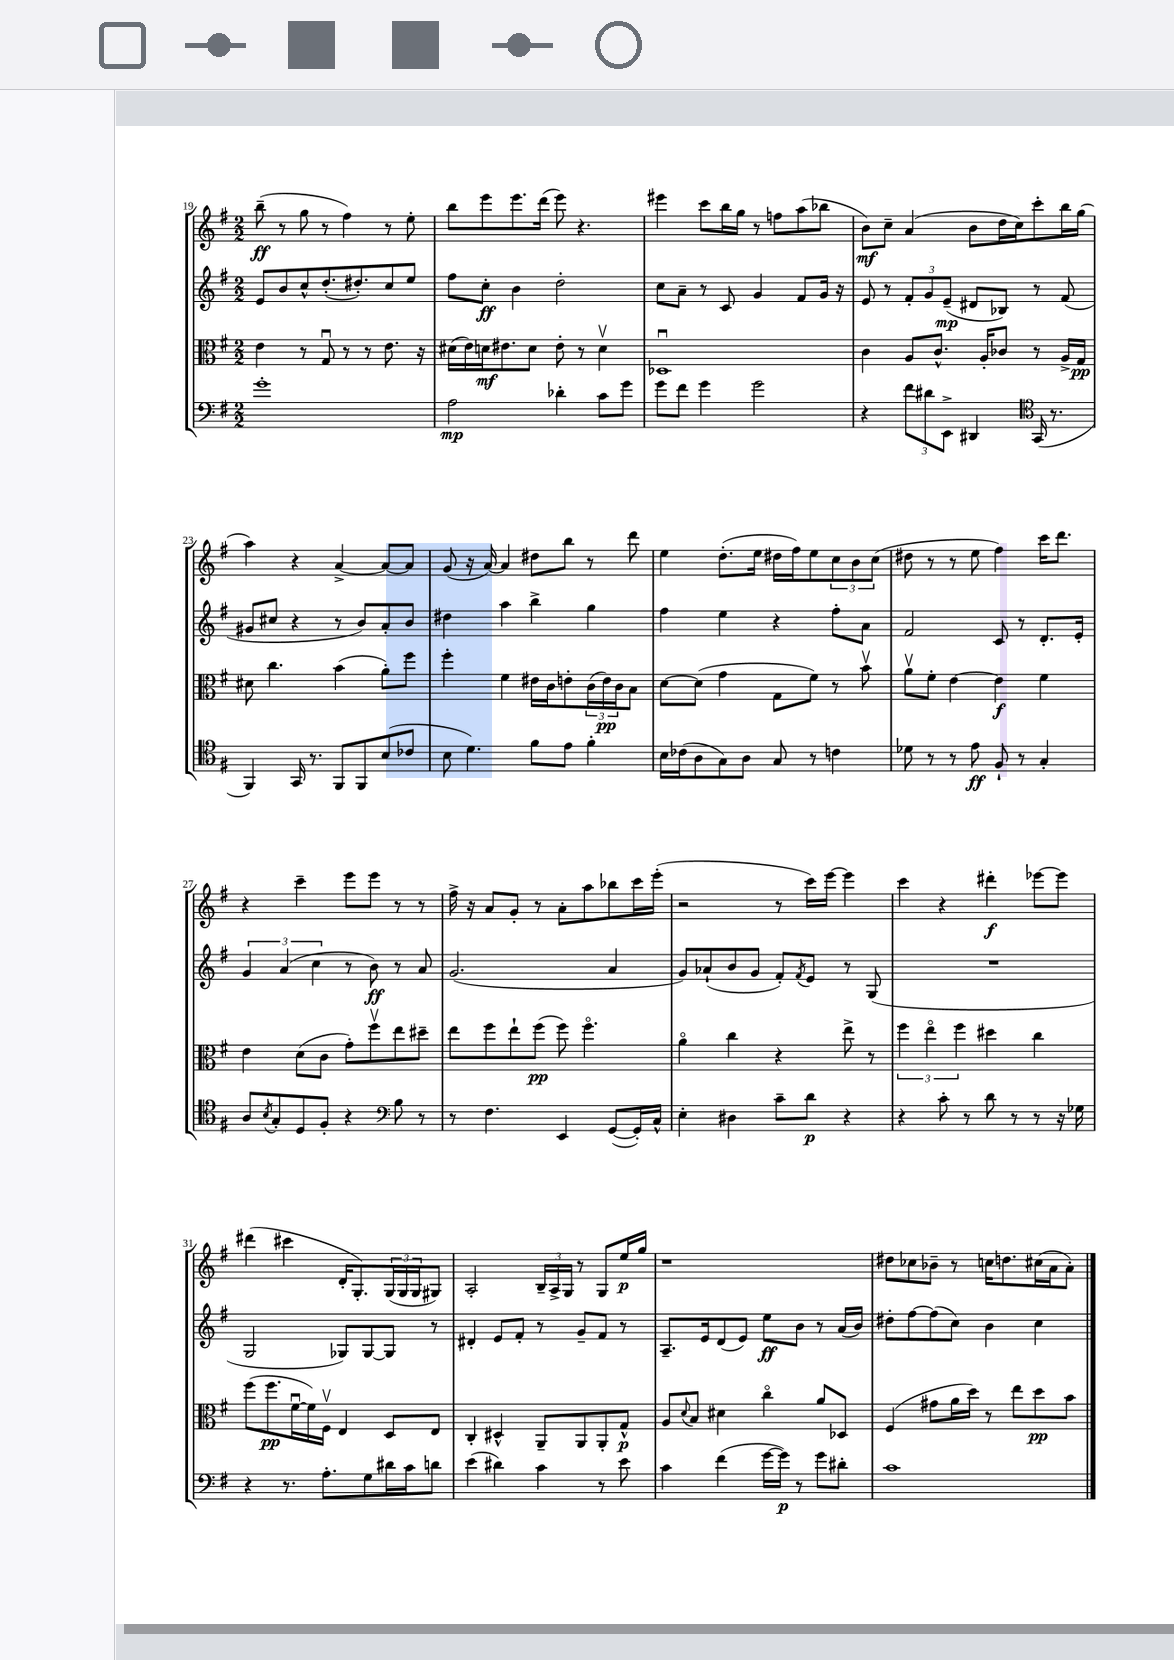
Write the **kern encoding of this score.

**kern	**dynam	**kern	**dynam	**kern	**dynam	**kern	**dynam
*part4	*part4	*part3	*part3	*part2	*part2	*part1	*part1
*staff4	*staff4	*staff3	*staff3	*staff2	*staff2	*staff1	*staff1
*clefF4	*	*clefC3	*	*clefG2	*	*clefG2	*
*k[f#]	*	*k[f#]	*	*k[f#]	*	*k[f#]	*
*M2/2	*	*M2/2	*	*M2/2	*	*M2/2	*
=19	=19	=19	=19	=19	=19	=19	=19
1g'	.	4e\	.	8e/L	.	(8bb~\	ff
.	.	.	.	8b/	.	8r	.
.	.	8r	.	8cc^^/	.	8gg\	.
.	.	8Gu/	.	(8.dd'/	.	8r	.
.	.	8r	.	.	.	4ff#\)	.
.	.	.	.	8.dd#X'/)	.	.	.
.	.	8r	.	.	.	.	.
.	.	8.e\	.	8cc/	.	8r	.
.	.	.	.	8ee/J	.	8ee'\	.
.	.	16r	.	.	.	.	.
=20	=20	=20	=20	=20	=20	=20	=20
2A\	mp	(16d#X\LL	.	8ff#\L	.	8bb\L	.
.	.	16e\)	.	.	.	.	.
.	.	16dn\J	mf	8cc'\J	ff	8eee\	.
.	.	8.e#X\	.	.	.	.	.
.	.	.	.	4b\	.	8.eee\	.
.	.	8d\J	.	.	.	.	.
.	.	.	.	.	.	(16ddd\Jk	.
4d-X'\	.	8e#'\	.	2dd'\	.	8eee\)	.
.	.	8r	.	.	.	4.r	.
8c\L	.	4dv\	.	.	.	.	.
8g\J	.	.	.	.	.	.	.
=21	=21	=21	=21	=21	=21	=21	=21
8g\L	.	1D-Xu	.	8cc\L	.	4eee#X\	.
8f#\J	.	.	.	8a~\J	.	.	.
4g\	.	.	.	8r	.	8ccc\L	.
.	.	.	.	8c/	.	16bb\L	.
.	.	.	.	.	.	16gg\JJ	.
2g\	.	.	.	4g/	.	8r	.
.	.	.	.	.	.	8ffn\L	.
.	.	.	.	8f#/L	.	(8aa\	.
.	.	.	.	16g/Jk	.	8bb-X\J	.
.	.	.	.	16r	.	.	.
=22	=22	=22	=22	=22	=22	=22	=22
4r	.	4c\	.	8e/	.	8b\L)	mf
.	.	.	.	8r	.	8cc~\J	.
12f#\L	.	8A/L	.	12f#'/L	.	(4a/	.
12d#X\	.	.	.	12g/	.	.	.
.	.	8.c^^/J	.	.	.	.	.
12EE^\J	.	.	.	(12e~/J	mp	.	.
4DD#X/	.	.	.	8d#X/L	.	8b\L	.
.	.	16A'/KL	.	.	.	.	.
.	.	8c-X/J	.	8B-X/J)	.	16dd\L	.
.	.	.	.	.	.	16cc\J)	.
*clefC4	*	*	*	*	*	*	*
(16GG/	.	8r	.	8r	.	8ccc'\	.
8.r	.	.	.	.	.	.	.
.	.	16A^/LL	.	(8f#/	.	16bb\L	.
.	.	16G/JJ	pp	.	.	(16gg\JJ	.
!!LO:LB:g=z
=23	=23	=23	=23	=23	=23	=23	=23
4FF#/)	.	8d#X\	.	8g#X/L	.	4aa\)	.
.	.	4.cc\	.	8cc#X/J	.	.	.
16GG/	.	.	.	4r	.	4r	.
8.r	.	.	.	.	.	.	.
8FF#/L	.	(4b\	.	8r	.	[4a^/	.
8FF#/	.	.	.	8b/L)	.	.	.
(8B/	.	8a'\L)	.	8a'/	.	8a/L_	.
8c-X/J	.	8ff#\J	.	8b/J	.	8a/J]	.
=24	=24	=24	=24	=24	=24	=24	=24
8B\	.	4ff#'\	.	4dd#X\	.	(8g/	.
4.d\)	.	.	.	.	.	16r	.
.	.	.	.	.	.	[16a/)	.
.	.	4f#\	.	4aa\	.	4a/]	.
8f#\L	.	16e#X\LL	.	4bb^\	.	8dd#X\L	.
.	.	16c\J	.	.	.	.	.
8e\J	.	8en'\	.	.	.	8bb\J	.
4f#'\	.	(24c\L	.	4gg\	.	8r	.
.	.	24e\)	pp	.	.	.	.
.	.	24c\J	.	.	.	.	.
.	.	8B\J	.	.	.	8ddd\	.
=25	=25	=25	=25	=25	=25	=25	=25
16B\LL	.	[8d\L	.	4ff#\	.	4ee\	.
(16c-X\J	.	.	.	.	.	.	.
8A\	.	(8d\J]	.	.	.	.	.
8G\)	.	4g\	.	4ee\	.	(8.dd'\L	.
8A\J	.	.	.	.	.	.	.
.	.	.	.	.	.	16ee\Jk	.
8G/	.	8G\L	.	4r	.	16dd#X\LL	.
.	.	.	.	.	.	16ff#\J)	.
8r	.	8f#\J)	.	.	.	8ee\	.
4cn\	.	8r	.	8ff#'\L	.	12cc\	.
.	.	.	.	.	.	12b\	.
.	.	8bv\	.	8a\J	.	.	.
.	.	.	.	.	.	(12cc\J	.
=26	=26	=26	=26	=26	=26	=26	=26
8d-X\	.	8av\L	.	2f#/	.	8dd#X\	.
8r	.	8f#'\J	.	.	.	8r	.
8r	.	[4e\	.	.	.	8r	.
8e\	ff	.	.	.	.	8ee\	.
8F#`/	.	4e\]	f	8c/	.	4ff#\)	.
8r	.	.	.	8r	.	.	.
4G'/	.	4f#\	.	8.d'/L	.	16ccc\KL	.
.	.	.	.	.	.	8.ddd\J	.
.	.	.	.	16e'/Jk	.	.	.
!!LO:LB:g=z
=27	=27	=27	=27	=27	=27	=27	=27
8A/L	.	4e\	.	6g/	.	4r	.
8qB/	.	.	.	.	.	.	.
8G'/	.	.	.	.	.	.	.
.	.	.	.	(6a/	.	.	.
8D/	.	(8d\L	.	.	.	4ccc~\	.
.	.	.	.	6cc\	.	.	.
8F#'/J	.	8c\J	.	.	.	.	.
4r	.	8g'\L)	.	8r	.	8eee\L	.
.	.	8ff#v\	.	8b\)	ff	8eee\J	.
*clefF4	*	*	*	*	*	*	*
8B\	.	8ee\	.	8r	.	8r	.
8r	.	8dd#X~\J	.	8a/	.	8r	.
=28	=28	=28	=28	=28	=28	=28	=28
8r	.	8ee\L	.	(2.g/	.	16ff#^\	.
.	.	.	.	.	.	16r	.
4.F#\	.	8ff#\	.	.	.	8a/L	.
.	.	8ee`\	.	.	.	8g'/J	.
.	.	(8ff#\J	pp	.	.	8r	.
4EE/	.	8ff#\)	.	.	.	8a'\L	.
.	.	4.ff#\	.	.	.	8aa\	.
([8GG/L	.	.	.	4a/	.	8bb-X\	.
16GG'/L])	.	.	.	.	.	16ccc\L	.
16C^^/JJ	.	.	.	.	.	(16eee'\JJ	.
=29	=29	=29	=29	=29	=29	=29	=29
4E'\	.	4a\	.	8g/L)	.	2r	.
.	.	.	.	(8a-X`/	.	.	.
4D#X\	.	4cc\	.	8b/	.	.	.
.	.	.	.	8g/J	.	.	.
8c~\L	.	4r	.	8f#'/L)	.	8r	.
.	.	.	.	8qf#/	.	.	.
8d\J	p	.	.	8e/J	.	16ccc\LL)	.
.	.	.	.	.	.	[16eee\JJ	.
4r	.	8ee^\	.	8r	.	4eee\]	.
.	.	8r	.	(8G/	.	.	.
=30	=30	=30	=30	=30	=30	=30	=30
4r	.	6ff#\	.	1r	.	4ccc\	.
.	.	6ee\	.	.	.	.	.
8c'\	.	.	.	.	.	4r	.
.	.	6ff#\	.	.	.	.	.
8r	.	.	.	.	.	.	.
8d\	.	4dd#X\	.	.	.	4ddd#X'\	f
8r	.	.	.	.	.	.	.
8r	.	4cc\	.	.	.	[8eee-X\L	.
16r	.	.	.	.	.	8eee-\J]	.
16G-X\	.	.	.	.	.	.	.
!!LO:LB:g=z
=31	=31	=31	=31	=31	=31	=31	=31
4r	.	(8ff#\L	.	2G/	.	(4ddd#X\	.
.	.	8.ff#\	pp	.	.	.	.
8.r	.	.	.	.	.	4ccc#X\	.
.	.	[16f#u\L	.	.	.	.	.
.	.	16f#\])	.	.	.	.	.
8.A'\L	.	16F#v\JJ	.	.	.	.	.
.	.	4E/	.	8G-X/L)	.	16d'/KL	.
.	.	.	.	.	.	8.G'/)	.
8G\	.	.	.	[8G-/	.	.	.
16d#X\L	.	8D/L	.	8G-/J]	.	(24G/L	.
.	.	.	.	.	.	24G/	.
16c\J	.	.	.	.	.	.	.
.	.	.	.	.	.	24G/J	.
8dn\J	.	8E/J	.	8r	.	8G#X/J)	.
=32	=32	=32	=32	=32	=32	=32	=32
(4e\	.	4C'/	.	4d#X'/	.	2A'/	.
4d#X\)	.	4D#X^^/	.	8e/L	.	.	.
.	.	.	.	8f#'/J	.	.	.
4c\	.	8AA~/L	.	8r	.	24B~/LL	.
.	.	.	.	.	.	24A^/	.
.	.	.	.	.	.	24G/JJ	.
.	.	8AA/	.	8g~/L	.	8r	.
8r	.	8AA'/	.	8f#/J	.	8G/L	.
8e\	.	8G^^/J	p	8r	.	16ee/L	p
.	.	.	.	.	.	16gg/JJ	.
=33	=33	=33	=33	=33	=33	=33	=33
4c\	.	8A/L	.	8.A~/L	.	1r	.
.	.	8qqd/	.	.	.	.	.
.	.	8B/J	.	.	.	.	.
.	.	.	.	16e/k	.	.	.
(4f#\	.	4d#X\	.	(8d/	.	.	.
.	.	.	.	8e/J)	.	.	.
[16g\LL	.	4cc\	.	8ee\L	ff	.	.
16g\JJ])	p	.	.	.	.	.	.
8r	.	.	.	8b\J	.	.	.
8g\L	.	8a/L	.	8r	.	.	.
8d#X'\J	.	8D-X/J	.	(16a/LL	.	.	.
.	.	.	.	16b/JJ)	.	.	.
=34	=34	=34	=34	=34	=34	=34	=34
1c	.	(4F#/	.	8dd#X'\L	.	8dd#X\L	.
.	.	.	.	[8ff#\	.	8cc-X\	.
.	.	8g#X\L	.	(8ff#\]	.	8b-X~\J	.
.	.	16a\L	.	8cc\J)	.	8r	.
.	.	16dd\JJ)	.	.	.	.	.
.	.	8r	.	4b\	.	16ccn\KL	.
.	.	.	.	.	.	8.ddn\	.
.	.	8ee\L	.	.	.	.	.
.	.	8dd\	pp	4cc\	.	(16cc#X\L	.
.	.	.	.	.	.	16a\J	.
.	.	8b\J	.	.	.	8a'\J)	.
==	==	==	==	==	==	==	==
*-	*-	*-	*-	*-	*-	*-	*-
